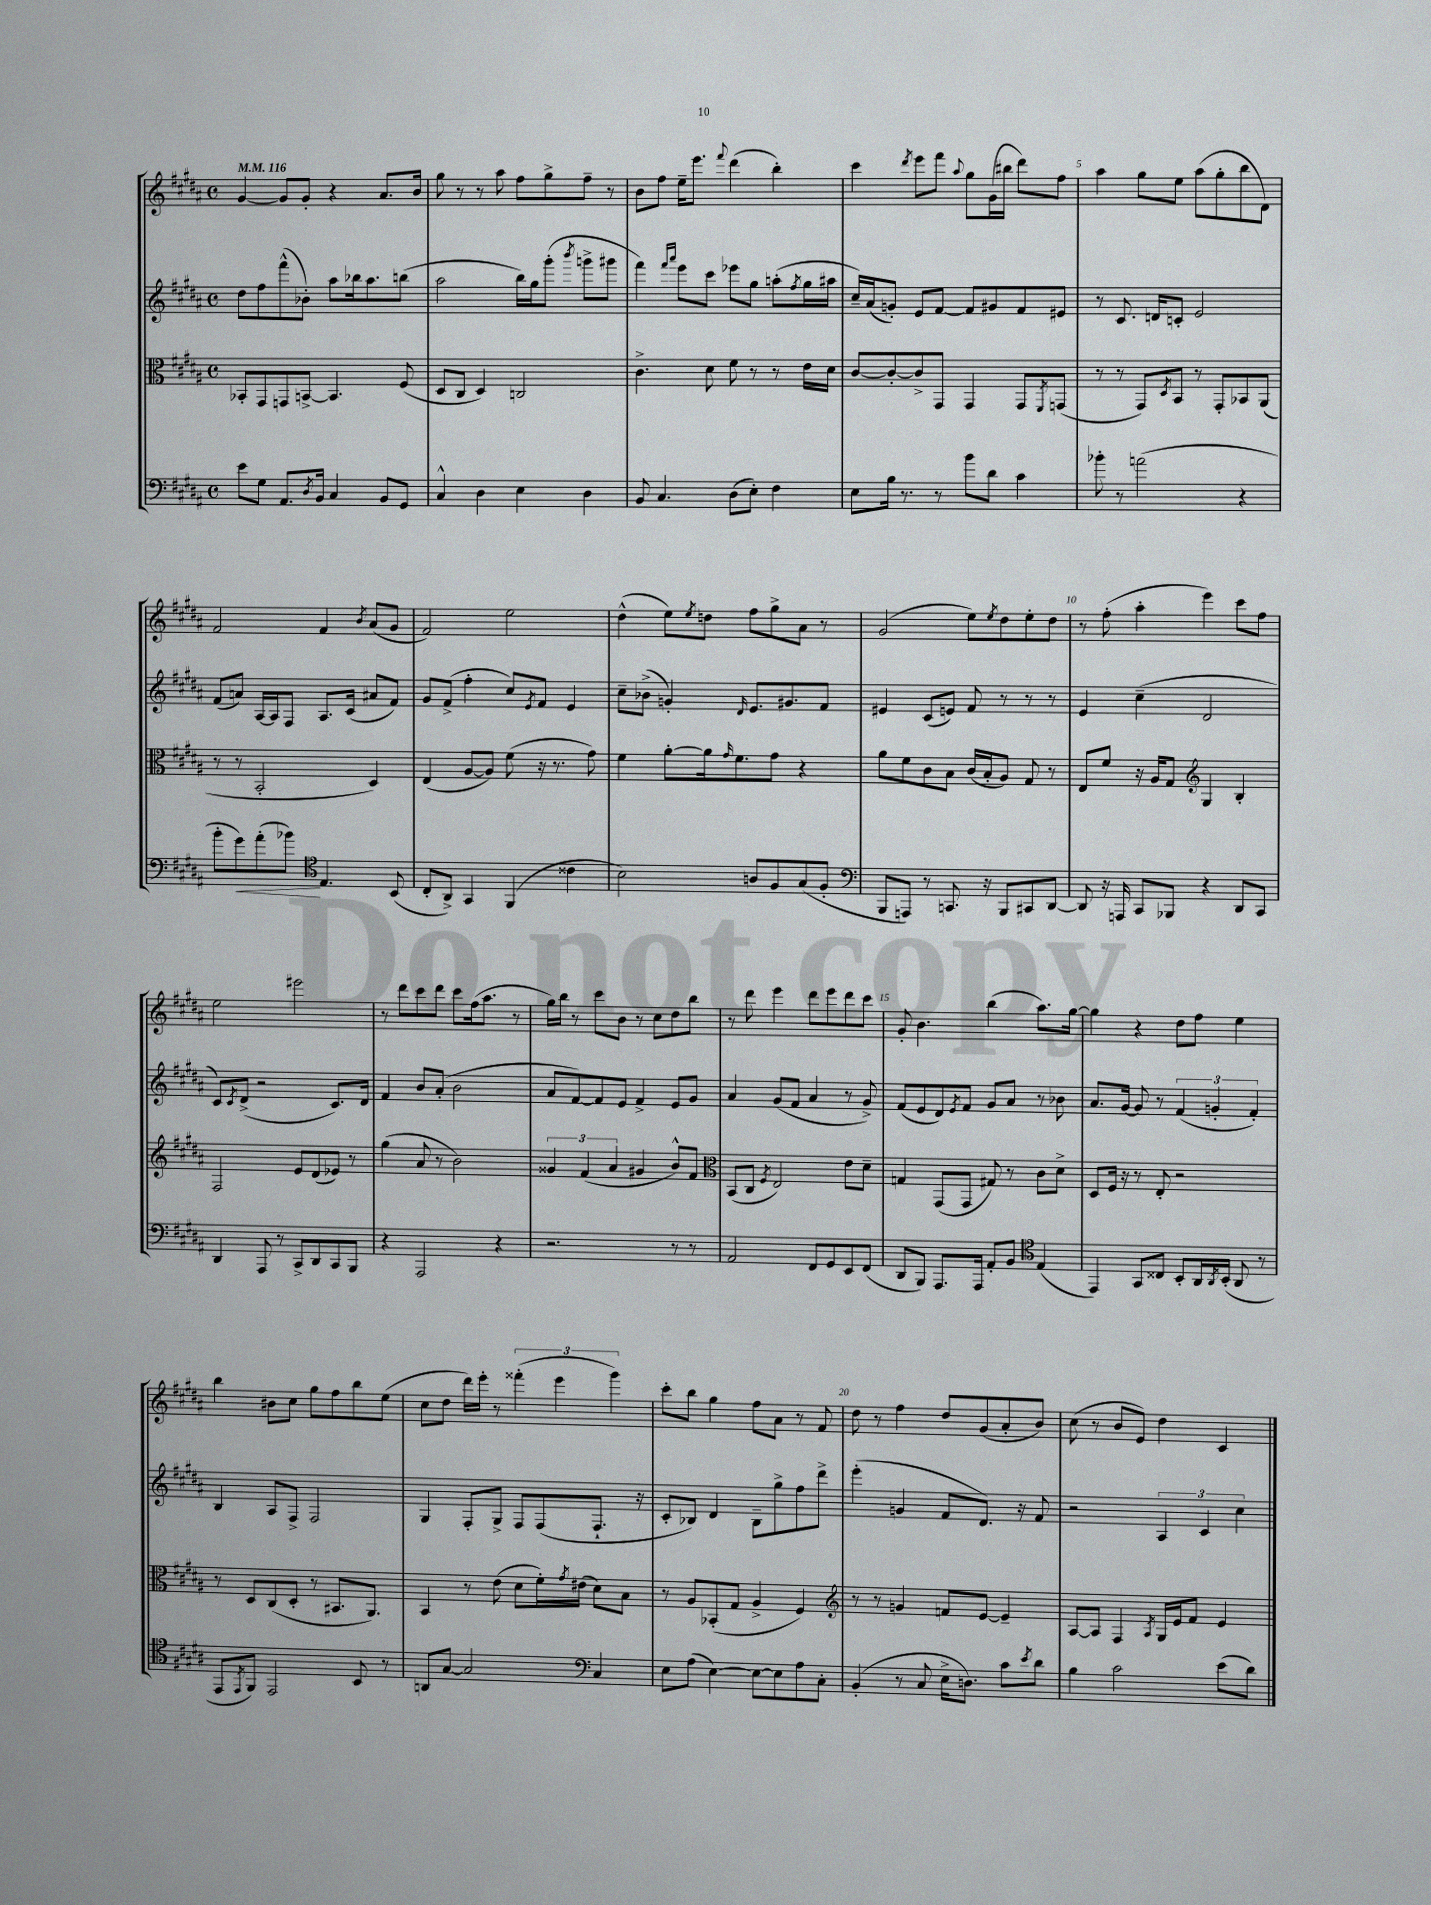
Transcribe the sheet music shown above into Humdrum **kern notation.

**kern	**dynam	**kern	**kern	**kern
*part4	*part4	*part3	*part2	*part1
*staff4	*staff4	*staff3	*staff2	*staff1
*clefF4	*	*clefC3	*clefG2	*clefG2
*k[f#c#g#d#a#]	*	*k[f#c#g#d#a#]	*k[f#c#g#d#a#]	*k[f#c#g#d#a#]
*M4/4	*	*M4/4	*M4/4	*M4/4
*met(c)	*	*met(c)	*met(c)	*met(c)
*MM116	*	*MM116	*MM116	*MM116
=1	=1	=1	=1	=1
8e\L	.	8BB-X'/L	8dd#\L	[4g#/
8G#\J	.	8GG#/	8ff#\	.
8.AA#/L	.	8GGn/	(8fff#^^\	8g#/L]
.	.	[8BBn^/J	8b-X'\J)	8g#'/J
8qD#/	.	.	.	.
16BB/Jk	.	.	.	.
4C#/	.	4.BB/]	8aa#\L	4r
.	.	.	16bb-X\k	.
.	.	.	8.aa#\	.
8BB/L	.	.	.	8.a#/L
8GG#/J	.	(8F#/	(8bbn\J	.
.	.	.	.	16b/Jk
=2	=2	=2	=2	=2
4C#^^/	.	8D#/L	2aa#\	8gg#\
.	.	8C#/J	.	8r
4D#\	.	4D#/)	.	8r
.	.	.	.	8aa#\
4E\	.	2Cn/	16bb\LL)	8ff#\L
.	.	.	16gg#\J	.
.	.	.	(8ggg#'\J	8gg#^\
.	.	.	8qbbb/	.
4D#\	.	.	8gggn^\L	8ff#~\J
.	.	.	8ggg#X\J	8r
=3	=3	=3	=3	=3
8BB/	.	4.c#^\	4fff#\)	8b\L
4.C#/	.	.	.	8ff#\J
.	.	.	16qqfff#/LL	.
.	.	.	16qqaaa#/JJ	.
.	.	.	8eee\L	16ee~\KL
.	.	.	.	8.eee\J
.	.	8d#\	8ccc#\J	.
.	.	.	.	8qqfff#/
(8D#\L	.	8f#\	8eee-X\L	(4ddd#\
8E'\J)	.	8r	8gg#\J	.
4F#\	.	8r	(8aan'\L	4bb'\)
.	.	.	8qff#/	.
.	.	16e\LL	16gg#\L	.
.	.	16d#\JJ	16aa#X\JJ	.
=4	=4	=4	=4	=4
8E\L	.	[8c#/L	16cc#~/LL)	4ccc#\
.	.	.	(16a#/J	.
16B\Jk	.	8c#'/_	8gn'/J)	.
8.r	.	.	.	.
.	.	.	.	8qddd#/
.	.	8c#^/]	8e/L	8eee\L
8r	.	8GG#/J	[8f#/J	8fff#\J
.	.	.	.	8qqaa#/
8b\L	.	4GG#/	8f#/L]	8gg#\L
8d#\J	.	.	8g#X/	(16g#\L
.	.	.	.	16bb#X\JJ
4c#\	.	8GG#/L	8f#/	8ddd#\L)
.	.	8qFF#/	.	.
.	.	(8GGn/J	8e#X/J	8ff#\J
=5	=5	=5	=5	=5
8b-X'\	.	8r	8r	4aa#\
8r	.	8r	8.c#/	.
(2an\	.	8GG#/L)	.	8gg#\L
.	.	.	16dn/KL	.
.	.	8qD#/	.	.
.	.	8BB/J	8cn'/J	8ee\J
.	.	8r	2e/	(8aa#\L
.	.	8GG#'/L	.	8gg#'\
4r	.	8BB-X/	.	8bb\
.	.	(8AA#/J	.	8d#\J)
!!LO:LB:g=z
=6	=6	=6	=6	=6
8b'\L	.	8r	(8f#/L	2f#/
!	!LO:HP:b	!	!	!
8g#\)	<	8r	8an/J)	.
(8a#'\	.	2BB'/	[16A#/LL	.
.	.	.	16A#/J]	.
8b-X\J)	.	.	8F#/J	.
*clefC4	*	*	*	*
4.E/	[	.	8.A#/L	4f#/
.	.	.	(16c#/Jk	.
.	.	.	.	8qb/
.	.	4D#/)	8a#X/L	(8a#/L
(8BB/	.	.	8f#/J)	8g#/J
=7	=7	=7	=7	=7
8C#'/L	.	(4E/	8g#/L	2f#/)
8AA#^/J)	.	.	(8f#^/J	.
4GG#/	.	[8A#/L	4ff#'\	.
.	.	8A#/J])	.	.
(4FF#/	.	(8f#\	8cc#/L)	2ee\
.	.	.	8qe/	.
.	.	16r	8f#/J	.
.	.	8.r	.	.
4c##X\	.	.	4e/	.
.	.	8g#\)	.	.
=8	=8	=8	=8	=8
2B\)	.	4f#\	8cc#~\L	(4dd#^^\
.	.	.	(8b-X^\J	.
.	.	[8a#'\L	4gn'/)	8ee\L)
.	.	.	.	8qee/
.	.	16a#\k]	.	8ddn\J
.	.	16qqg#/	.	.
.	.	8.f#\	.	.
.	.	.	16qqd#/	.
8An/L	.	.	8.e/L	8ff#\L
8F#/	.	8g#\J	.	8gg#^\
.	.	.	8.g#X/	.
(8G#/	.	4r	.	8a#\J
8F#'/J	.	.	8f#/J	8r
=9	=9	=9	=9	=9
*clefF4	*	*	*	*
8BBB/L	.	8a#\L	4e#X/	(2g#/
8AAAn/J)	.	8f#\	.	.
8r	.	8c#\	(8c#/L	.
8.CCn/	.	8B\J	8en/J)	.
.	.	(16c#/LL	8f#/	8ee\L)
16r	.	16B'/J	.	.
.	.	.	.	8qee/
8BBB/L	.	8A#/J)	8r	8dd#\
8CC#X/	.	8G#/	8r	8ee'\
[8DD#/J	.	8r	8r	8dd#\J
=10	=10	=10	=10	=10
8DD#/]	.	8E/L	4e/	8r
16r	.	8f#/J	.	(8ff#'\
16AAAn/	.	.	.	.
8CC#/L	.	16r	(4cc#~\	4aa#'\
.	.	16A#/KL	.	.
8BBB-X/J	.	8G#/J	.	.
*	*	*clefG2	*	*
4r	.	4G#/	2d#/	4eee\)
8DD#/L	.	4B'/	.	8ccc#\L
8CC#/J	.	.	.	8ff#\J
!!LO:LB:g=z
=11	=11	=11	=11	=11
4DD#/	.	2F#/	8c#/L)	2ee\
.	.	.	8qc#/	.
.	.	.	(8d#^/J	.
8AAA#/	.	.	2r	.
8r	.	.	.	.
8CC#^/L	.	8e/L	.	2eee#X\
8DD#/	.	(8d#/	.	.
8CC#/	.	8e-X/J)	8.c#/L)	.
8BBB/J	.	8r	.	.
.	.	.	16d#/Jk	.
=12	=12	=12	=12	=12
4r	.	(4gg#\	4f#/	8r
.	.	.	.	8ddd#\L
2AAA#/	.	8a#/	8b/L	8ccc#\
.	.	8r	(8a#'/J	8ddd#\J
.	.	2b\)	2b\	8ccc#\L
.	.	.	.	(16ff#\k
.	.	.	.	8.aa#\J
4r	.	.	.	.
.	.	.	.	8r
=13	=13	=13	=13	=13
2.r	.	6g##X/	8a#/L	16gg#\LL)
.	.	.	.	16bb\JJ
.	.	.	[8f#/)	8r
.	.	(6f#/	.	.
.	.	.	8f#/]	8ccc#\L
.	.	6a#/	.	.
.	.	.	8e/J	8b\J
.	.	4g#X/	4f#^/	8r
.	.	.	.	8cc#\L
8r	.	8b^^/L)	8e/L	8dd#\
8r	.	8f#/J	8g#/J	8bb\J
=14	=14	=14	=14	=14
*	*	*clefC3	*	*
2AA#/	.	(8BB/L	4a#/	8r
.	.	8C#/J	.	8ddd#\
.	.	8qF#/	.	.
.	.	2E/)	(8g#/L	4eee\
.	.	.	8f#/J	.
8FF#/L	.	.	4a#/	8ddd#\L
8GG#/	.	.	.	8eee\
8EE/	.	8e\L	8r	8ddd#\
(8FF#/J	.	8d#~\J	8g#^/)	8ccc#\J
=15	=15	=15	=15	=15
8DD#/L	.	4Gn/	(8f#/L	8g#'/
8BBB/J)	.	.	8e/	4.b\
8.AAA#/L	.	(8GG#/L	8d#/)	.
.	.	.	8qe/	.
.	.	8GG#/J	8f#/J	.
16AAA#/Jk	.	.	.	.
8AA#'/L	.	8G#X/)	8g#/L	(4bb\
8BB/J	.	8r	8a#/J	.
*clefC4	*	*	*	*
(4E/	.	8c#\L	8r	8.aa#\L)
.	.	8d#^\J	8b-X\	.
.	.	.	.	[16gg#\Jk
=16	=16	=16	=16	=16
4EE/)	.	8D#/L	8.a#/L	4gg#\]
.	.	16F#/Jk	.	.
.	.	16r	[16g#/Jk	.
8GG#/L	.	8r	8g#/]	4r
8C##X/J	.	8E'/	8r	.
8BB'/L	.	2r	(6f#/	8dd#\L
16AA#/L	.	.	.	8ff#\J
.	.	.	6gn'/	.
8qAA#/	.	.	.	.
(16BB'/JJ	.	.	.	.
8AA#/	.	.	.	4ee\
.	.	.	6f#'/)	.
8r	.	.	.	.
!!LO:LB:g=z
=17	=17	=17	=17	=17
8EE/L	.	8r	4B/	4bb\
8qEE/	.	.	.	.
8FF#/J)	.	8D#/L	.	.
2EE/	.	(8C#/	8A#/L	8b#X\L
.	.	8D#'/J	8F#^/J	8cc#\J
.	.	8r	2F#/	8gg#\L
.	.	8.BB#X/L	.	8ff#\
8BB/	.	.	.	8bb\
.	.	8.AA#/J)	.	.
8r	.	.	.	(8ee\J
=18	=18	=18	=18	=18
8AAn/L	.	4BB/	4G#/	8cc#\L
[8G#/J	.	.	.	8dd#\J
2G#/]	.	8r	8F#'/L	16ddd#\LL)
.	.	.	.	16eee'\JJ
.	.	(8e\	8G#^/J	8r
.	.	8d#\L	8F#/L	(6fff##X'\
.	.	16f#'\L)	(8F#/	.
.	.	.	.	6eee\
.	.	8qg#/	.	.
.	.	(16e#X\JJ	.	.
*clefF4	*	*	*	*
4C#/	.	8d#\L)	8.F#`/J	.
.	.	.	.	6ggg#\)
.	.	8B\J	.	.
.	.	.	16r	.
=19	=19	=19	=19	=19
8E\L	.	8r	8c#'/L	8ccc#'\L
(8A#\J	.	8A#/L	8B-X/J)	8bb\J
[4E\)	.	(8BB-X'/	4d#/	4gg#\
.	.	8G#/J	.	.
8E\L_	.	4A#^/	8B-~\L	8ff#\L
8E\]	.	.	8gg#^\	8a#\J
8A#\	.	4F#/)	8ff#\	8r
8C#'\J	.	.	8ddd#^\J	8f#/
=20	=20	=20	=20	=20
*	*	*clefG2	*	*
(4BB'/	.	8r	(4eee'\	8dd#\
.	.	8r	.	8r
8r	.	4gn/	4gn/	4ff#\
8C#/	.	.	.	.
16E^\KL	.	8fn/L	8f#/L	8dd#/L
8.Dn\J)	.	.	.	.
.	.	[8e/J	8.d#/J)	(8g#/
8c#\L	.	4e~/]	.	8a#'/
.	.	.	16r	.
8qe/	.	.	.	.
8d#\J	.	.	8f#/	8b/J)
=21	=21	=21	=21	=21
4B\	.	[8A#/L	2r	(8cc#\
.	.	8A#/J]	.	8r
2c#\	.	4F#/	.	8b/L
.	.	.	.	8e/J)
.	.	8qA#/	.	.
.	.	16G#/LL	6A#/	4dd#\
.	.	16e/J	.	.
.	.	8f#/J	.	.
.	.	.	6c#/	.
(8e\L	.	4e/	.	4c#/
.	.	.	6cc#\	.
8d#\J)	.	.	.	.
==	==	==	==	==
*-	*-	*-	*-	*-
